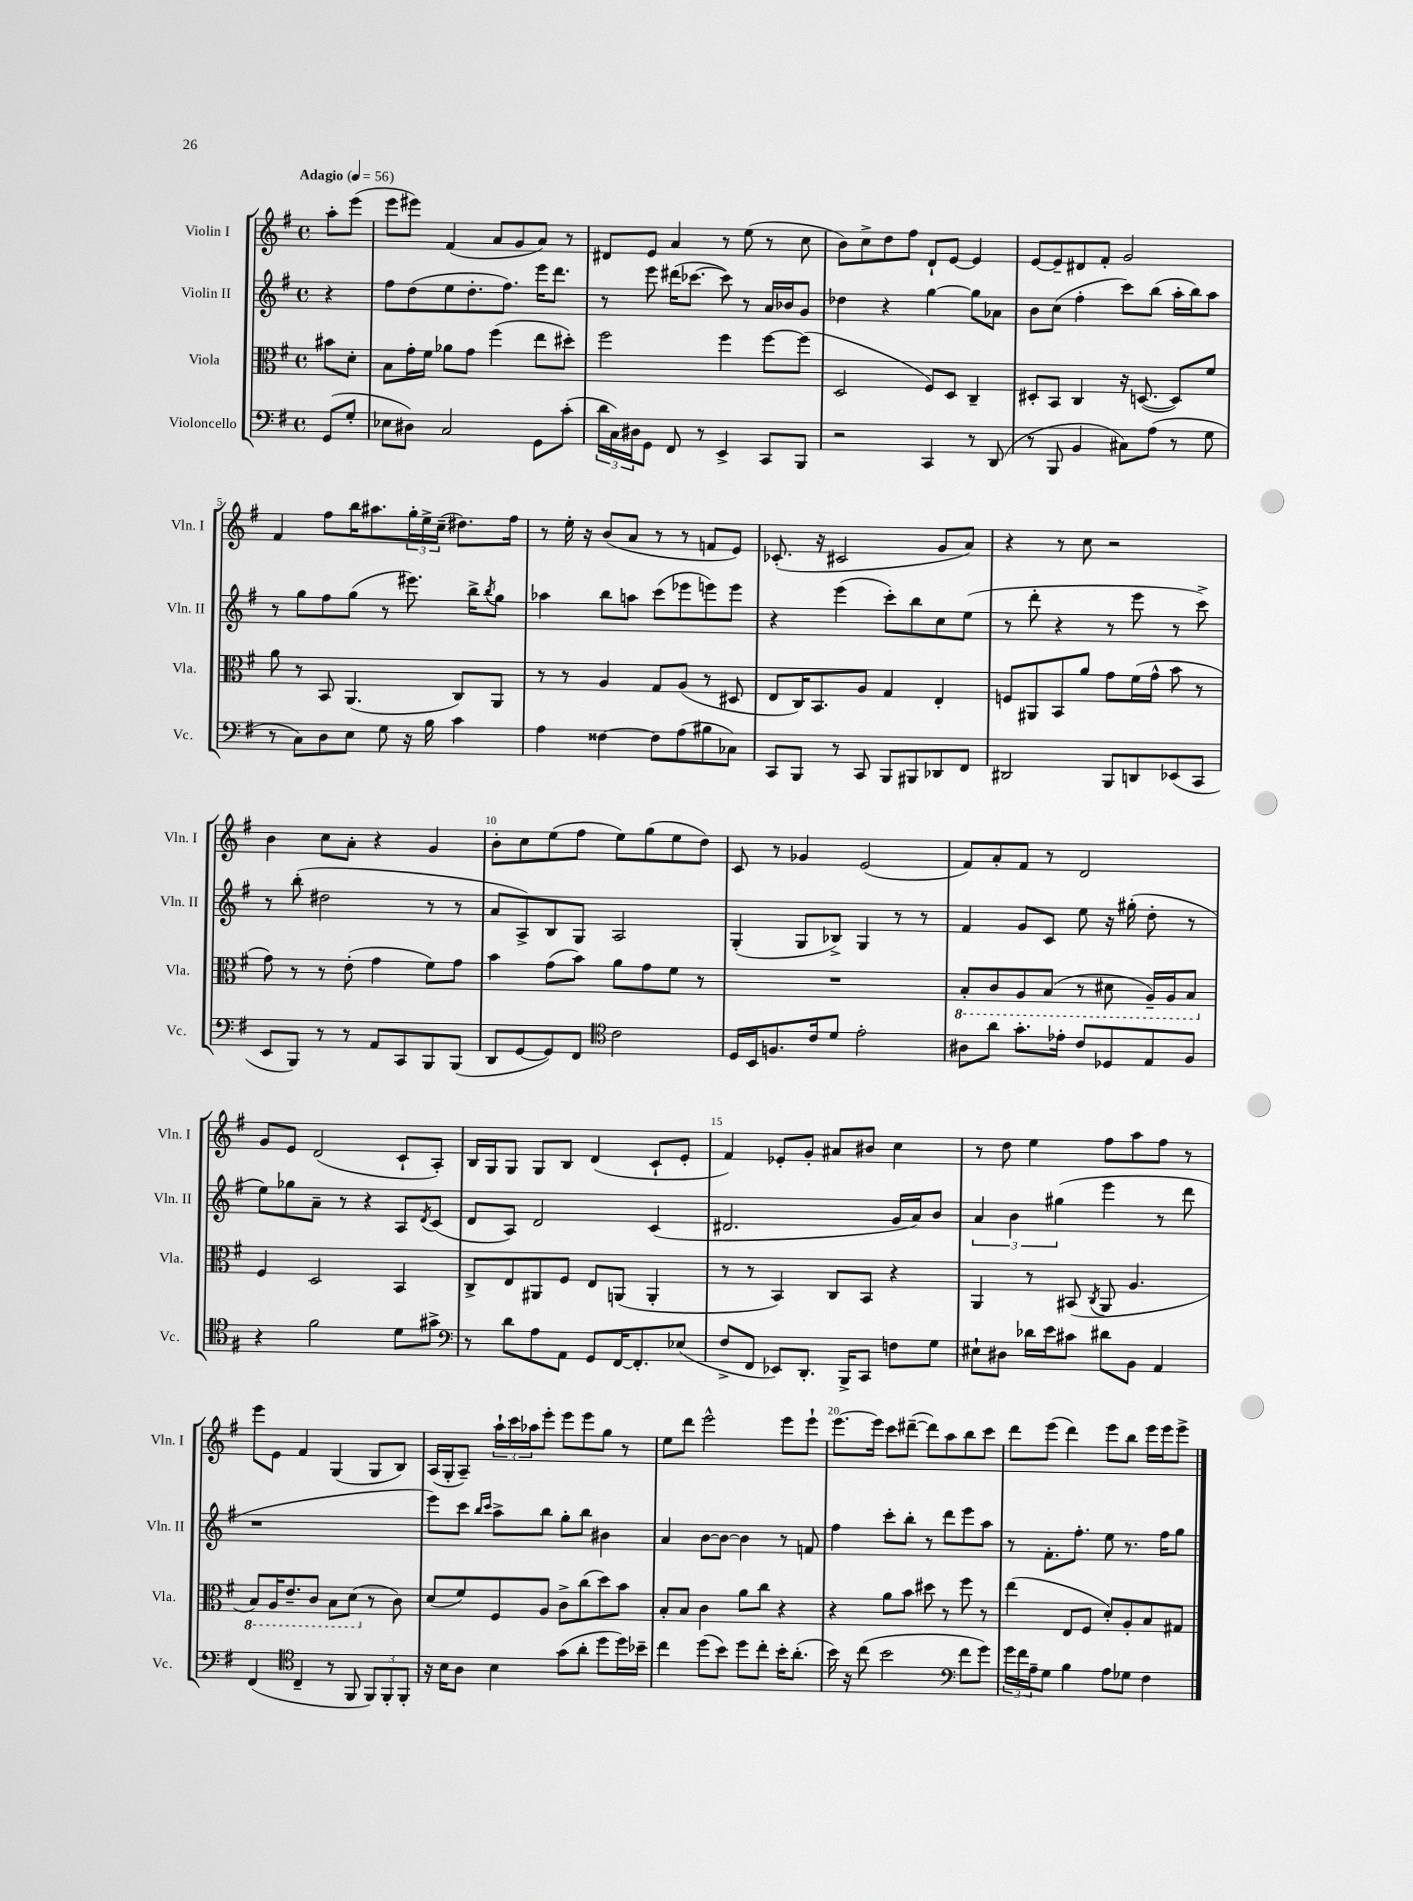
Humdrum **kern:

**kern	**kern	**kern	**kern
*staff4	*staff3	*staff2	*staff1
*clefF4	*clefC3	*clefG2	*clefG2
*k[f#]	*k[f#]	*k[f#]	*k[f#]
*M4/4	*M4/4	*M4/4	*M4/4
*met(c)	*met(c)	*met(c)	*met(c)
*MM56	*MM56	*MM56	*MM56
(8GG/L	8b#\L	4r	8aa'\L
8G'/J	8d'\J	.	(8eee\J
=	=	=	=
8E-\L	8B\L	8ff#\L	8eee\L
8D#\J)	16g'\L	(8dd\	8eee#\J)
.	16f#\JJ	.	.
2C/	8a-\L	8ee\	(4f#/
.	8g\J	8.dd'\	.
.	(4ff#\	.	8a/L
.	.	8.ff#\J)	.
.	.	.	8g/
8GG\L	8ee\L	16eee\LK	8a/J)
.	.	8.ddd\J	.
(8c'\J	8dd#'\J)	.	8r
=	=	=	=
24d\LL	2ff#\	8r	8d#/L
24C\)	.	.	.
24D#\J	.	.	.
8GG\J	.	8eee\	8e/J
8FF#/	.	(16ddd#\LK	4a/
.	.	[8.ccc-\J	.
8r	.	.	.
4EE^/	4ff#\	8ccc-\])	8r
.	.	8r	(8ee\
8CC/L	[8ff#\L	16a/LL	8r
.	.	16b-/J	.
8BBB/J	(8ff#\]J	8g/J	8cc\
=	=	=	=
2r	2D/	4dd-\	8b\L)
.	.	.	8cc^\
.	.	4r	8dd\
.	.	.	8ff#\J
4CC/	8F#/L)	[4gg\	8d`/L
.	8D/J	.	[8e/J
8r	4C~/	8gg\]L	4e/]
(8DD/	.	8a-\J	.
=	=	=	=
8r	8D#'/L	8b\L	[8e/L
8BBB/	8BB/J	(8cc\J	8e~/]
4BB/	4C/	4ff#'\	8d#/
.	.	.	8f#'/J
8C#\L)	16r	8ccc\L)	2g/
.	([8.D/	.	.
(8A\J	.	(8bb\J	.
8r	8D/]L)	16aa'\LL	.
.	.	16bb\J)	.
8G\	8f#/J	8aa\J	.
=	=	=	=
8r	8a\	8r	4f#/
8C\L)	8r	8gg\L	.
8D\	8BB/	8ff#\	8ff#\L
8E\J	(4.AA/	(8gg\J	16bb\K
.	.	.	8.aa#\
8G\	.	8r	.
16r	.	8.eee#\)	24gg'\L
.	.	.	24ee^\
16B\	.	.	.
.	.	.	(24cc~\JJ
4c\	8C/L)	.	8.dd#\L)
.	.	16bb^\LK	.
.	.	8qbb/	.
.	8AA/J	8gg\J	.
.	.	.	16ff#\Jk
=	=	=	=
4A\	8r	4aa-\	8r
.	8r	.	16ee'\
.	.	.	16r
[4F##\	4A/	8bb\L	(8b/L
.	.	8aa\J	8a/J
8F##\]L	8G/L	(8ccc\L	8r
(8A\	(8A/J	8eee-\	8r
8B#\	8r	8eee\)	8f/L
8C-\J)	8D#/	8eee\J	8e/J)
=	=	=	=
8CC/L	8E/L	4r	(8.c-'/
8BBB/J	16C/K)	.	.
.	8.BB/	.	16r
8r	.	(4eee\	2c#/
8CC/	8A/J	.	.
8BBB/L	4G/	8ccc'\L)	.
8BBB#/	.	8bb\	.
8DD-/	4E'/	8cc\	8g/L
8FF#/J	.	(8ee\J	8a/J)
=	=	=	=
2DD#/	8F/L	8r	4r
.	8AA#/	8ddd'\	.
.	8BB/	4r	8r
.	8a/J	.	8cc\
8BBB/L	8g\L	8r	2r
8DD/	(16f#\L	8eee\	.
.	16g^^\JJ	.	.
(8EE-/	8b\	8r	.
8CC/J	8r	8ccc^\)	.
=	=	=	=
8EE/L	8g\)	8r	4b\
8BBB/J)	8r	(8bb'\	.
8r	8r	2dd#\	8cc\L
8r	(8e'\	.	8a'\J
8AA/L	4g\	.	4r
8CC/	.	.	.
8BBB/	8f#\L)	8r	4g/
(8BBB/J	8g\J	8r	.
=	=	=	=
8DD/L	4b\	8a/L	8b'\L
[8GG/	.	8A^/)	8cc\
8GG/])	(8g\L	8B/	(8ee\
8FF#/J	8b\J)	8G/J	8ff#\J
*clefC4	*	*	*
2c\	8a\L	2A/	8ee\L)
.	8g\	.	(8gg\
.	8f#\J	.	8ee\
.	8r	.	8dd\J)
=	=	=	=
16D/LL	1r	(4G'/	8c/
16BB/J	.	.	.
8.F/	.	.	8r
.	.	8G/L	4g-/
16c/k	.	.	.
8d/J	.	8B-^/J)	.
2e'\	.	4G/	(2e/
.	.	8r	.
.	.	8r	.
=	=	=	=
8A#\L	8BB'/L	4f#/	8f#/L)
8a\J	8C/	.	8a'/
8.g'\L	8AA/	8g/L	8f#/J
.	(8BB/J	8c/J	8r
16e-'\Jk	.	.	.
8c/L	8r	8ee\	2d/
8D-/	8D#\	16r	.
.	.	(16gg#'\	.
8E/	16AA~/LL)	8dd'\	.
.	16AA/J	.	.
8F#/J	8BB/J	8r	.
=	=	=	=
4r	4F#/	8ee\L)	8g/L
.	.	8gg-\	8e/J
2f#\	2D/	8a~\J	(2d/
.	.	8r	.
.	.	4r	.
8d\L	4BB/	8A/L	8c`/L
.	.	8qd/	.
8g#^\J	.	(8c/J	8A'/J)
=	=	=	=
*clefF4	*	*	*
8r	8C^/L	8d/L	16B/LL
.	.	.	16G/J
8d\L	8E/	8A/J)	8G/J
8A\	8AA#/	2d/	8G/L
8AA\J	8F#/J	.	8B/J
8GG/L	8E/L	.	(4d/
[16FF#/K	(8AA/J	.	.
8.FF#'/]	.	.	.
.	4AA'/	(4c/	8c`/L
(8E-/J	.	.	8e'/J
=	=	=	=
8F#^/L	8r	2.d#/	4f#/)
8FF#/J	8r	.	.
8EE-/L)	4BB/)	.	8e-'/L
8.DD'/J	.	.	8g'/J
.	8C/L	.	8a#/L
16BBB^/LK	.	.	.
8CC/J	8BB/J	.	8b#/J
8F\L	4r	16g/LL	4cc\
.	.	16a/J)	.
8G\J	.	8b/J	.
=	=	=	=
8E#`\L	4AA/	6a/	8r
8D#\J	.	.	8dd\
.	.	6b\	.
16d-\LL	8r	.	4ee\
16e\J	.	.	.
.	.	(6gg#\	.
8c#\J	(8BB#/	.	.
.	8qC/	.	.
8d#\L	8AA/	4eee\	8ff#\L
8BB\J	4.A/	.	8aa\
4AA/	.	8r	8ff#\J
.	.	8ddd\	8r
=	=	=	=
(4FF#/	8BB/L)	1r	8eee\L
.	16AA/K	.	8e\J
.	8.E~/	.	.
*clefC4	*	*	*
4C~/	.	.	4f#/
.	8C/J	.	.
8r	8BB\L	.	(4G/
8FF#/	(8D\J	.	.
12FF#/L)	8r	.	8G/L
12FF#'/	.	.	.
.	8c\)	.	8B/J)
12FF#'/J	.	.	.
=	=	=	=
16r	(8d/L	8eee\L)	(16A/LL
16B\LK	.	.	16G'/J
8A\J	8f#/)	8ccc\J	8A~/J)
.	.	16qqbb/LL	.
.	.	16qqccc/JJ	.
4B\	8F#/	8aa^\L	24aa`\LL
.	.	.	24ccc\
.	.	.	24aa-\J
.	8A/J	8bb\J	8eee'\J
(8g\L	8c^\L	8gg'\L	8eee\L
8a'\J	(8cc\	8bb\J	8eee\
8dd\L	8dd\)	4b#\	8gg\J
16dd\L)	8b\J	.	8r
16b-~\JJ	.	.	.
=	=	=	=
4cc\	8B'/L	4a/	8ee\L
.	8B/J	.	8ddd\J
(8dd\L	4c\	[8b\L	2eee^^\
8b\J)	.	8b\_J	.
8dd\L	8a\L	4b\]	.
8cc'\J	8cc\J	.	.
16b'\LK	4r	8r	8eee\L
(8.a'\J	.	.	.
.	.	8f/	8eee`\J
=	=	=	=
16b\)	4r	4ff#\	[8.eee\L
16r	.	.	.
(8cc\	.	.	.
.	.	.	16eee\]Jk
2b\	8a\L	8ccc'\L	8ccc\L
.	8b\J	8bb'\J	([8ddd#~\J
.	8dd#\	8r	8ddd#\]L)
.	8r	8ddd\L	8aa\
*clefF4	*	*	*
8f#\L	8ff#\	8eee\	8bb\
8g\J)	8r	8aa\J	8ccc\J
=	=	=	=
24g\LL	(4ee\	8r	8ddd\L
24f#\	.	.	.
24A~\J	.	.	.
8G\J	.	8.f#'\L	(8eee\J
4B\	8E/L	.	4ddd\)
.	.	8.ff#'\J	.
.	8F#/J	.	.
8A\L	8d'/L)	8ee\	8eee\L
8G-\J	8A'/	8.r	8bb\J
4F#\	8B/	.	16eee\LL
.	.	16ff#\LK	16eee\J
.	8G#/J	8gg\J	8eee^\J
==	==	==	==
*-	*-	*-	*-
